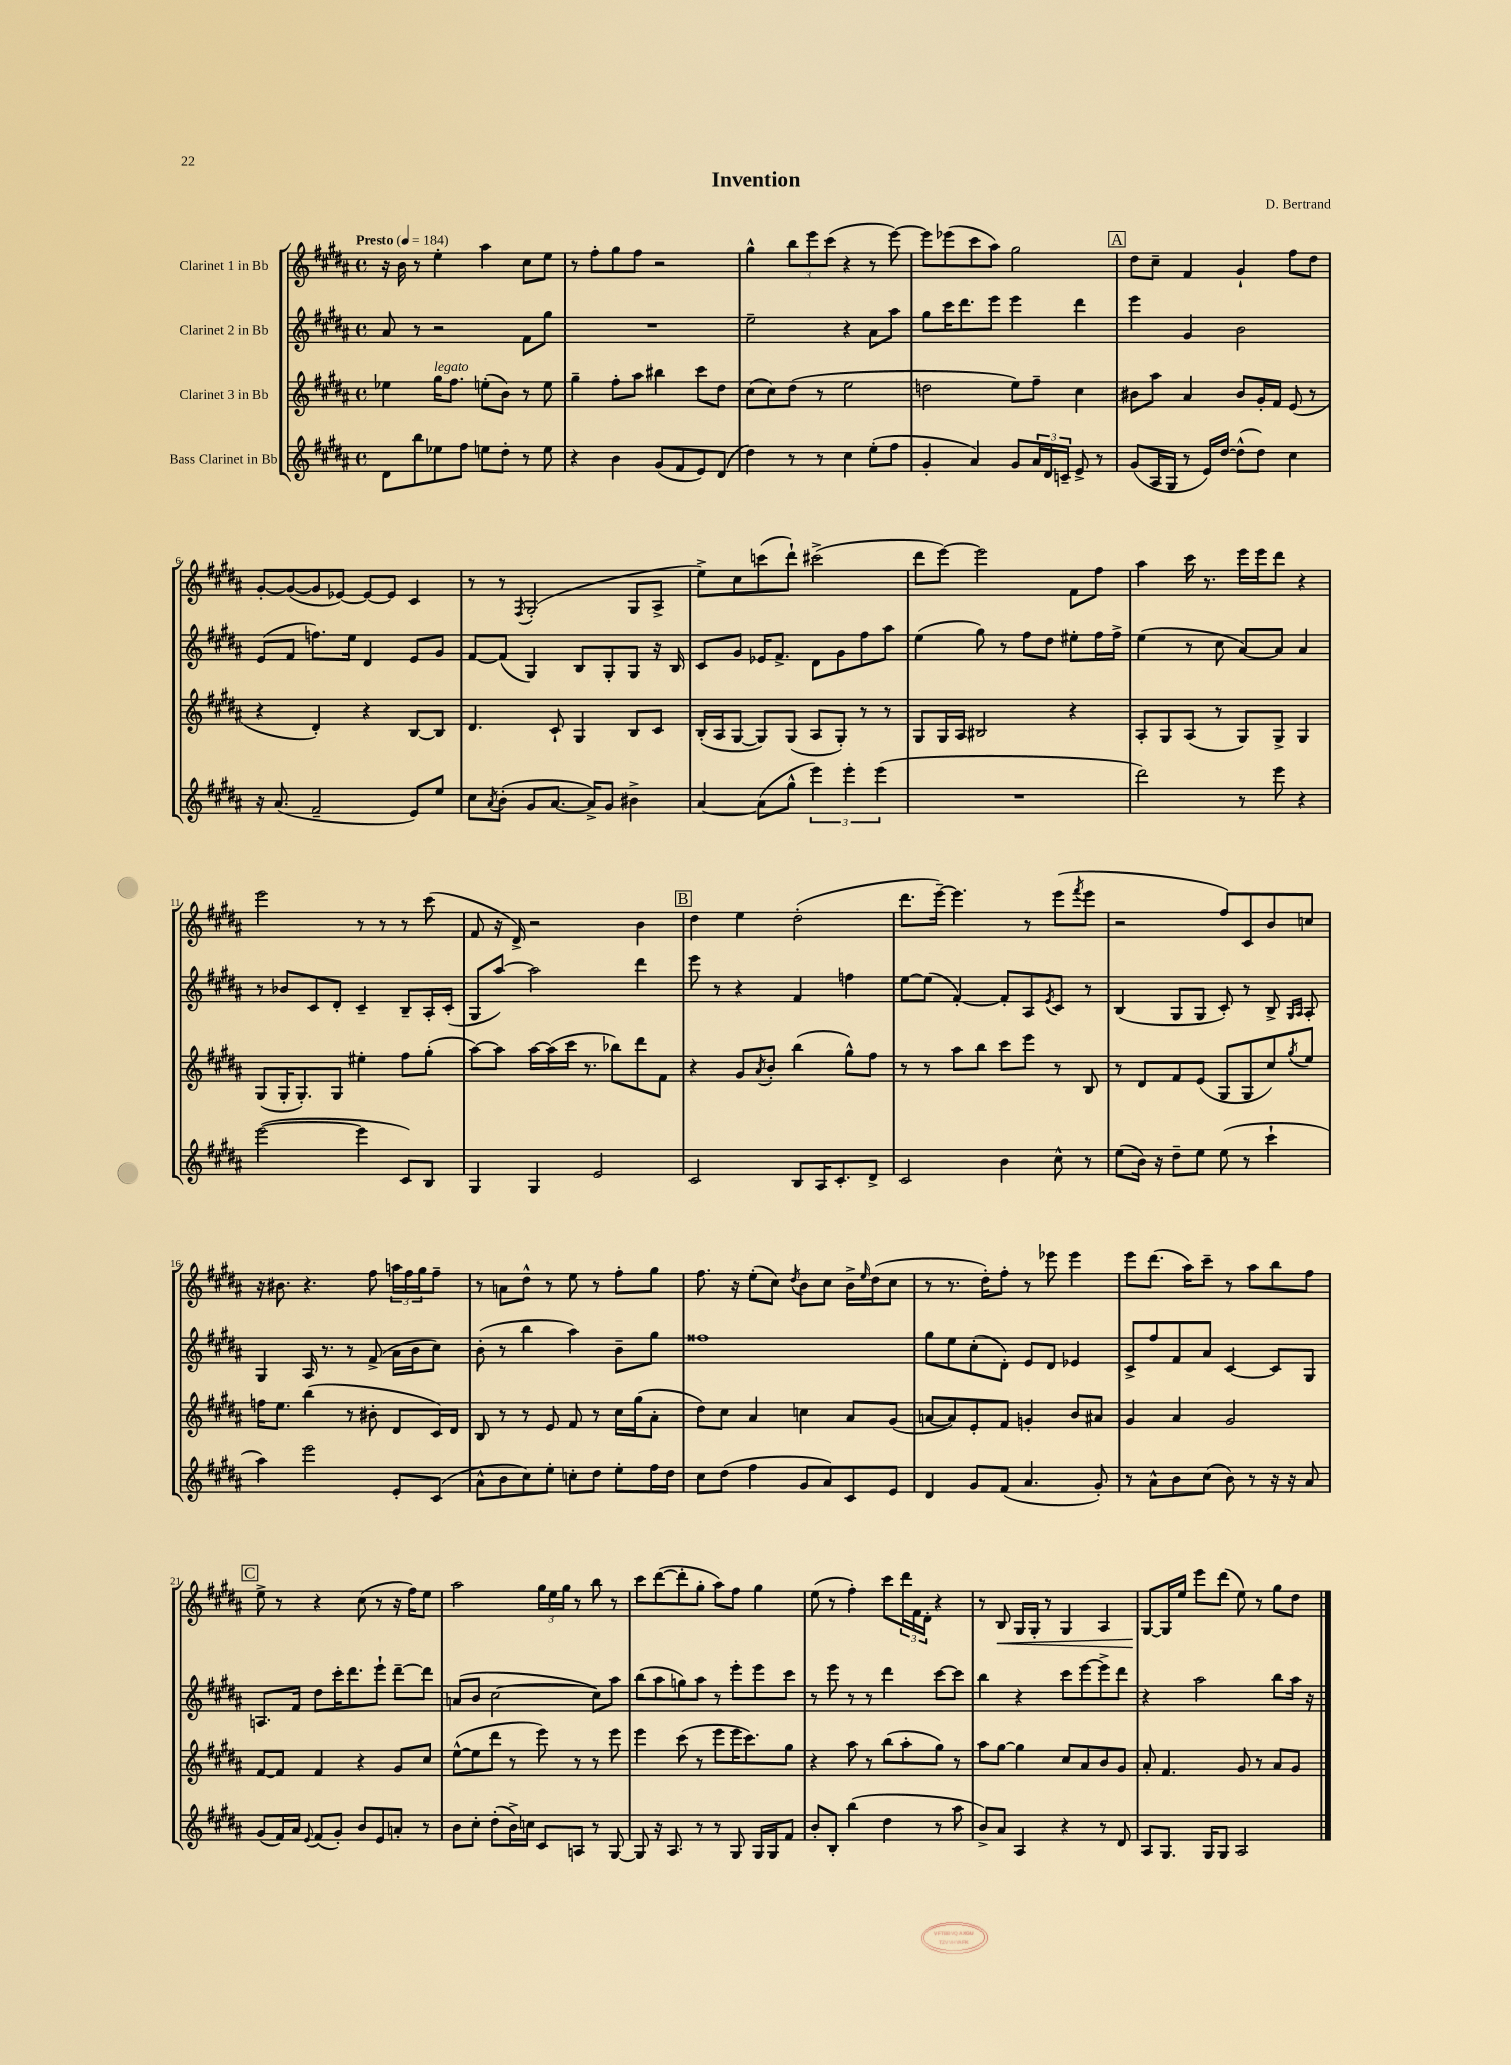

**kern	**kern	**kern	**kern	**dynam
*part4	*part3	*part2	*part1	*part1
*staff4	*staff3	*staff2	*staff1	*staff1
*I"Bass Clarinet in Bb	*I"Clarinet 3 in Bb	*I"Clarinet 2 in Bb	*I"Clarinet 1 in Bb	*
*clefG2	*clefG2	*clefG2	*clefG2	*
*k[f#c#g#d#a#]	*k[f#c#g#d#a#]	*k[f#c#g#d#a#]	*k[f#c#g#d#a#]	*
*M4/4	*M4/4	*M4/4	*M4/4	*
*met(c)	*met(c)	*met(c)	*met(c)	*
*MM184	*MM184	*MM184	*MM184	*
=1	=1	=1	=1	=1
!	!	!	!LO:TX:a:B:t=Presto	!
8d#\L	4ee-X\	8a#/	16r	.
.	.	.	16b\	.
8bb\	.	8r	8r	.
!	!LO:TX:a:i:t=legato	!	!	!
8ee-X\	16gg#\KL	2r	4ee'\	.
.	8.ff#\J	.	.	.
8ff#\J	.	.	.	.
8een\L	(8een'\L	.	4aa#\	.
8dd#'\J	8b\J)	.	.	.
8r	8r	8f#\L	8cc#\L	.
8ee\	8ee\	8gg#\J	8ee\J	.
=2	=2	=2	=2	=2
4r	4gg#~\	1r	8r	.
.	.	.	8ff#'\L	.
4b\	8ff#'\L	.	8gg#\	.
.	8aa#\J	.	8ff#\J	.
(8g#/L	4bb#X\	.	2r	.
8f#/	.	.	.	.
8e/)	8ccc#\L	.	.	.
(8d#/J	8dd#\J	.	.	.
=3	=3	=3	=3	=3
4dd#\)	(8cc#\L	2ee~\	4gg#^^\	.
.	8cc#\)	.	.	.
8r	(8dd#\J	.	12bb\L	.
.	.	.	12eee\	.
8r	8r	.	.	.
.	.	.	(12ccc#\J	.
4cc#\	2ee\	4r	4r	.
(8ee'\L	.	8a#\L	8r	.
8ff#\J	.	8aa#\J	[8eee\)	.
=4	=4	=4	=4	=4
4g#'/	2ddn\	8gg#\L	8eee\L]	.
.	.	16ccc#\K	(8eee-X\	.
.	.	8.ddd#\	.	.
4a#/)	.	.	8ccc#\	.
.	.	8eee\J	8aa#\J)	.
8g#/L	8ee\L)	4eee\	2gg#\	.
24a#/L	8ff#~\J	.	.	.
24d#/	.	.	.	.
24cn~/JJ	.	.	.	.
8e^/	4cc#\	4ddd#\	.	.
8r	.	.	.	.
!!LO:REH:place=s1:t=A
=5	=5	=5	=5	=5
(8g#/L	8b#X\L	4eee\	8dd#\L	.
16A#/L	8aa#\J	.	8cc#~\J	.
16G#/JJ	.	.	.	.
8r	4a#/	4g#/	4f#/	.
16e/LL)	.	.	.	.
[16dd#/JJ	.	.	.	.
(8dd#^^\L]	8b#/L	2b\	4g#`/	.
8dd#\J)	16g#'/L	.	.	.
.	16f#/JJ	.	.	.
4cc#\	(8e/	.	8ff#\L	.
.	8r	.	8dd#\J	.
!!LO:LB:g=z
=6	=6	=6	=6	=6
16r	4r	(8e/L	[8g#'/L	.
(8.a#/	.	.	.	.
.	.	8f#/J	(8g#/_	.
2f#~/	4d#'/)	8.ffn\L)	8g#/]	.
.	.	.	[8e-X/J)	.
.	.	16ee\Jk	.	.
.	4r	4d#/	8e-/L_	.
.	.	.	8e-/J]	.
8e/L)	[8B/L	8e/L	4c#/	.
8ee/J	8B/J]	8g#/J	.	.
=7	=7	=7	=7	=7
8cc#\L	4.d#/	[8f#/L	8r	.
8qa#/	.	.	.	.
(8b'\J	.	(8f#/J]	8r	.
.	.	.	8qF#/	.
8g#/L	.	4G#/)	(2G#'/	.
[8.a#/J	8c#`/	.	.	.
.	4G#/	8B/L	.	.
16a#^/KL])	.	.	.	.
8g#/J	.	8G#'/	.	.
4b#X^\	8B/L	8G#/J	8G#/L	.
.	8c#/J	16r	8A#^/J	.
.	.	16B/	.	.
=8	=8	=8	=8	=8
[4a#/	(16B'/LL	8c#/L	8ee^\L)	.
.	16A#/J	.	.	.
.	[8G#/J	8g#/J	8cc#\	.
(8a#\L]	8G#/L])	16e-X/KL	(8cccn\	.
.	.	8.f#^/J	.	.
8gg#^^\J	(8G#/J	.	8ddd#`\J)	.
6eee\)	8A#/L	8d#\L	(2ccc#X^\	.
.	8G#'/J)	8g#\	.	.
6eee'\	.	.	.	.
.	8r	8ff#\	.	.
(6eee\	.	.	.	.
.	8r	8aa#\J	.	.
=9	=9	=9	=9	=9
1r	8G#/L	(4ee\	8ddd#\L	.
.	16G#/L	.	[8eee\J)	.
.	16A#/JJ	.	.	.
.	2B#X/	8gg#\)	2eee\]	.
.	.	8r	.	.
.	.	8ff#\L	.	.
.	.	8dd#\J	.	.
.	4r	8ee#X'\L	8f#\L	.
.	.	16ff#\L	8ff#\J	.
.	.	16ff#^\JJ	.	.
=10	=10	=10	=10	=10
2ddd#\)	8A#'/L	(4ee\	4aa#\	.
.	8G#/	.	.	.
.	(8A#/J	8r	16ccc#\	.
.	.	.	8.r	.
.	8r	8cc#\	.	.
8r	8G#/L)	[8a#/L)	16eee\LL	.
.	.	.	16eee\J	.
8eee\	8G#^/J	8a#/J]	8ddd#\J	.
4r	4G#/	4a#/	4r	.
!!LO:LB:g=z
=11	=11	=11	=11	=11
([2eee\	(8G#/L	8r	2eee\	.
.	16G#'/K	8b-X/L	.	.
.	8.G#'/)	.	.	.
.	.	8c#/	.	.
.	8G#/J	8d#'/J	.	.
4eee\]	4ee#X'\	4c#~/	8r	.
.	.	.	8r	.
8c#/L)	8ff#\L	8B~/L	8r	.
8B/J	(8gg#'\J	16A#'/L	(8ccc#\	.
.	.	(16c#'/JJ	.	.
=12	=12	=12	=12	=12
4G#/	[8aa#\L)	8G#/L	8f#/	.
.	8aa#\J]	[8aa#/J)	16r	.
.	.	.	16d#^/)	.
4G#/	[16aa#\LL	2aa#\]	2r	.
.	(16aa#\]	.	.	.
.	16ccc#\JJ	.	.	.
.	8.r	.	.	.
2e/	.	.	.	.
.	8bb-X\L)	.	.	.
.	8ddd#\	4ddd#\	4b\	.
.	8f#\J	.	.	.
!!LO:REH:place=s1:t=B
=13	=13	=13	=13	=13
2c#/	4r	8eee\	4dd#\	.
.	.	8r	.	.
.	8g#/L	4r	4ee\	.
.	8qa#/	.	.	.
.	8b'/J	.	.	.
8B/L	(4bb\	4f#/	(2dd#'\	.
16A#/K	.	.	.	.
8.c#'/	.	.	.	.
.	8gg#^^\L)	4ffn\	.	.
8d#^/J	8ff#\J	.	.	.
=14	=14	=14	=14	=14
2c#/	8r	[8ee\L	8.ddd#\L	.
.	8r	(8ee\J]	.	.
.	.	.	[16eee~\Jk)	.
.	8aa#\L	[4f#'/)	4.eee\]	.
.	8bb\J	.	.	.
4b\	8ccc#\L	8f#'/L]	.	.
.	8eee\J	8A#/	8r	.
.	.	8qe/	.	.
8cc#^^\	8r	8c#/J	(8eee\L	.
.	.	.	8qfff#/	.
8r	8B/	8r	8eee\J	.
=15	=15	=15	=15	=15
(8ee\L	8r	(4B/	2r	.
16b\Jk)	8d#/L	.	.	.
16r	.	.	.	.
8dd#~\L	8f#/	8G#/L	.	.
8ee\J	(8e/J	8G#/J	.	.
(8ee\	8G#/L	8c#'/)	8ff#/L)	.
8r	8G#/	8r	8c#/	.
4ccc#`\	8cc#/)	8B^/	8b/	.
.	.	16qqG#/LL	.	.
.	8qgg#/	16qqA#/JJ	.	.
.	8ee/J	8A#'/	8ccn/J	.
!!LO:LB:g=z
=16	=16	=16	=16	=16
4aa#\)	16ffn\KL	4G#/	16r	.
.	8.ee\J	.	8.b#X\	.
2eee\	(4bb\	16A#/	4.r	.
.	.	8.r	.	.
.	8r	8r	.	.
.	8b#X'\	(8f#^/	8ff#\	.
8e'/L	8d#/L	16a#\LL	24aan\LL	.
.	.	.	24ff#\	.
.	.	16b\J	.	.
.	.	.	24gg#\J	.
(8c#/J	16c#/L)	8cc#\J)	8ff#~\J	.
.	16d#/JJ	.	.	.
=17	=17	=17	=17	=17
8a#^^\L	8B/	(8b'\	8r	.
8b\	8r	8r	8an\L	.
8cc#\)	8r	4bb\	8dd#^^\J	.
8ee'\J	8e/	.	8r	.
8ccn'\L	8f#/	4aa#\)	8ee\	.
8dd#\J	8r	.	8r	.
8ee'\L	16cc#\LL	8b~\L	8ff#'\L	.
.	(16gg#\J	.	.	.
16ff#\L	8a#'\J	8gg#\J	8gg#\J	.
16dd#\JJ	.	.	.	.
=18	=18	=18	=18	=18
8cc#\L	8dd#\L)	1ff##X	8.ff#\	.
(8dd#\J	8cc#\J	.	.	.
.	.	.	16r	.
4ff#\	4a#/	.	(8ee'\L	.
.	.	.	8cc#\J)	.
.	.	.	8qdd#/	.
8g#/L	4ccn\	.	8b\L	.
8a#/)	.	.	8cc#\J	.
8c#/	8a#/L	.	16b^\LL	.
.	.	.	16qqee/	.
.	.	.	(16dd#\J	.
8e/J	(8g#/J	.	8cc#\J	.
=19	=19	=19	=19	=19
4d#/	[8an/L	8gg#\L	8r	.
.	8a/])	8ee\	8.r	.
8g#/L	8e'/	(8cc#'\	.	.
.	.	.	16dd#'\KL)	.
(8f#/J	8f#/J	8d#'\J)	8ff#'\J	.
4.a#/	4gn'/	8e/L	8r	.
.	.	8d#/J	8eee-X\	.
.	8b/L	4e-X/	4eee-\	.
8g#'/)	8a#X/J	.	.	.
=20	=20	=20	=20	=20
8r	4g#/	8c#^/L	8eee\L	.
8a#^^\L	.	8ff#/	(8.ddd#\J	.
8b\	4a#/	8f#/	.	.
.	.	.	16aa#\KL)	.
(8cc#\J	.	8a#/J	8ccc#~\J	.
8b\)	2g#/	[4c#/	8r	.
8r	.	.	8aa#\L	.
16r	.	8c#/L]	8bb\	.
16r	.	.	.	.
8a#/	.	8G#/J	8ff#\J	.
!!LO:LB:g=z
!!LO:REH:place=s1:t=C
=21	=21	=21	=21	=21
(8g#/L	[8f#/L	8.An/L	8ee^\	.
16f#/L)	8f#/J]	.	8r	.
16a#/JJ	.	16f#/Jk	.	.
8qqe/	.	.	.	.
(8f#/L	4f#/	8dd#\L	4r	.
8g#'/J)	.	16ccc#'\K	.	.
.	.	8.ddd#\	.	.
8b/L	4r	.	(8cc#\	.
8e/	.	8eee`\J	8r	.
8an'/J	8g#/L	[8ddd#~\L	16r	.
.	.	.	16ff#\KL)	.
8r	8cc#/J	8ddd#\J]	8ee\J	.
=22	=22	=22	=22	=22
8b\L	([8ee^^\L	(8an/L	2aa#\	.
8cc#'\J	8ee\]	8b/J	.	.
(8dd#'\L	8ddd#\J	[2cc#\	.	.
16b^\L)	8r	.	.	.
16ccn\JJ	.	.	.	.
8c#/L	8eee\)	.	24gg#\LL	.
.	.	.	24ee\	.
.	.	.	24gg#\JJ	.
8An/J	8r	.	8r	.
8r	8r	8cc#\L])	8bb\	.
[8G#/	8eee\	8aa#\J	8r	.
=23	=23	=23	=23	=23
8G#/]	4eee\	(8bb\L	8ccc#\L	.
16r	.	8aa#\	([8ddd#\	.
8.A#/	.	.	.	.
.	(8ccc#\	8ggn\)	8ddd#'\]	.
8r	8r	8aa#\J	8gg#'\J	.
8r	8eee\L	8r	8aa#\L)	.
8G#/	16eee\K	8eee'\L	8ff#\J	.
.	8.ccc#\)	.	.	.
16G#/LL	.	8eee\	4gg#\	.
16G#/J	.	.	.	.
8f#/J	8gg#\J	8ccc#\J	.	.
=24	=24	=24	=24	=24
8b'/L	4r	8r	(8ee\	.
8B'/J	.	8eee\	8r	.
(4bb\	8aa#\	8r	4ff#'\)	.
.	8r	8r	.	.
4dd#\	(8bb\L	4ddd#\	8ccc#\L	.
.	8aa#'\	.	24ddd#\L	.
.	.	.	24f#\	.
.	.	.	24d#'\JJ	.
8r	8gg#\J)	[8ccc#\L	4r	.
8aa#\	8r	8ccc#\J]	.	.
=25	=25	=25	=25	=25
8b^/L)	8aa#\L	4bb\	8r	.
!	!	!	!	!LO:HP:b
8a#/J	[8gg#\J	.	8B/	<
4A#/	4gg#\]	4r	16G#/LL	.
.	.	.	16G#'/JJ	.
.	.	.	8r	.
4r	8cc#/L	8ccc#\L	4G#/	.
.	8a#/	[8eee\	.	.
8r	8b/	8eee^\]	4A#/	.
8d#/	8g#/J	8ddd#\J	.	.
=26	=26	=26	=26	=26
8A#/L	8a#'/	4r	[8G#/L	.
8.G#/J	4.f#/	.	16G#/L]	[
.	.	.	16ee/JJ	.
.	.	2aa#\	8eee\L	.
16G#/KL	.	.	.	.
8G#/J	.	.	(8ddd#\J	.
2A#/	8g#/	.	8ee\)	.
.	8r	.	8r	.
.	8a#/L	8bb\L	8gg#\L	.
.	8g#/J	16aa#\Jk	8dd#\J	.
.	.	16r	.	.
==	==	==	==	==
*-	*-	*-	*-	*-
